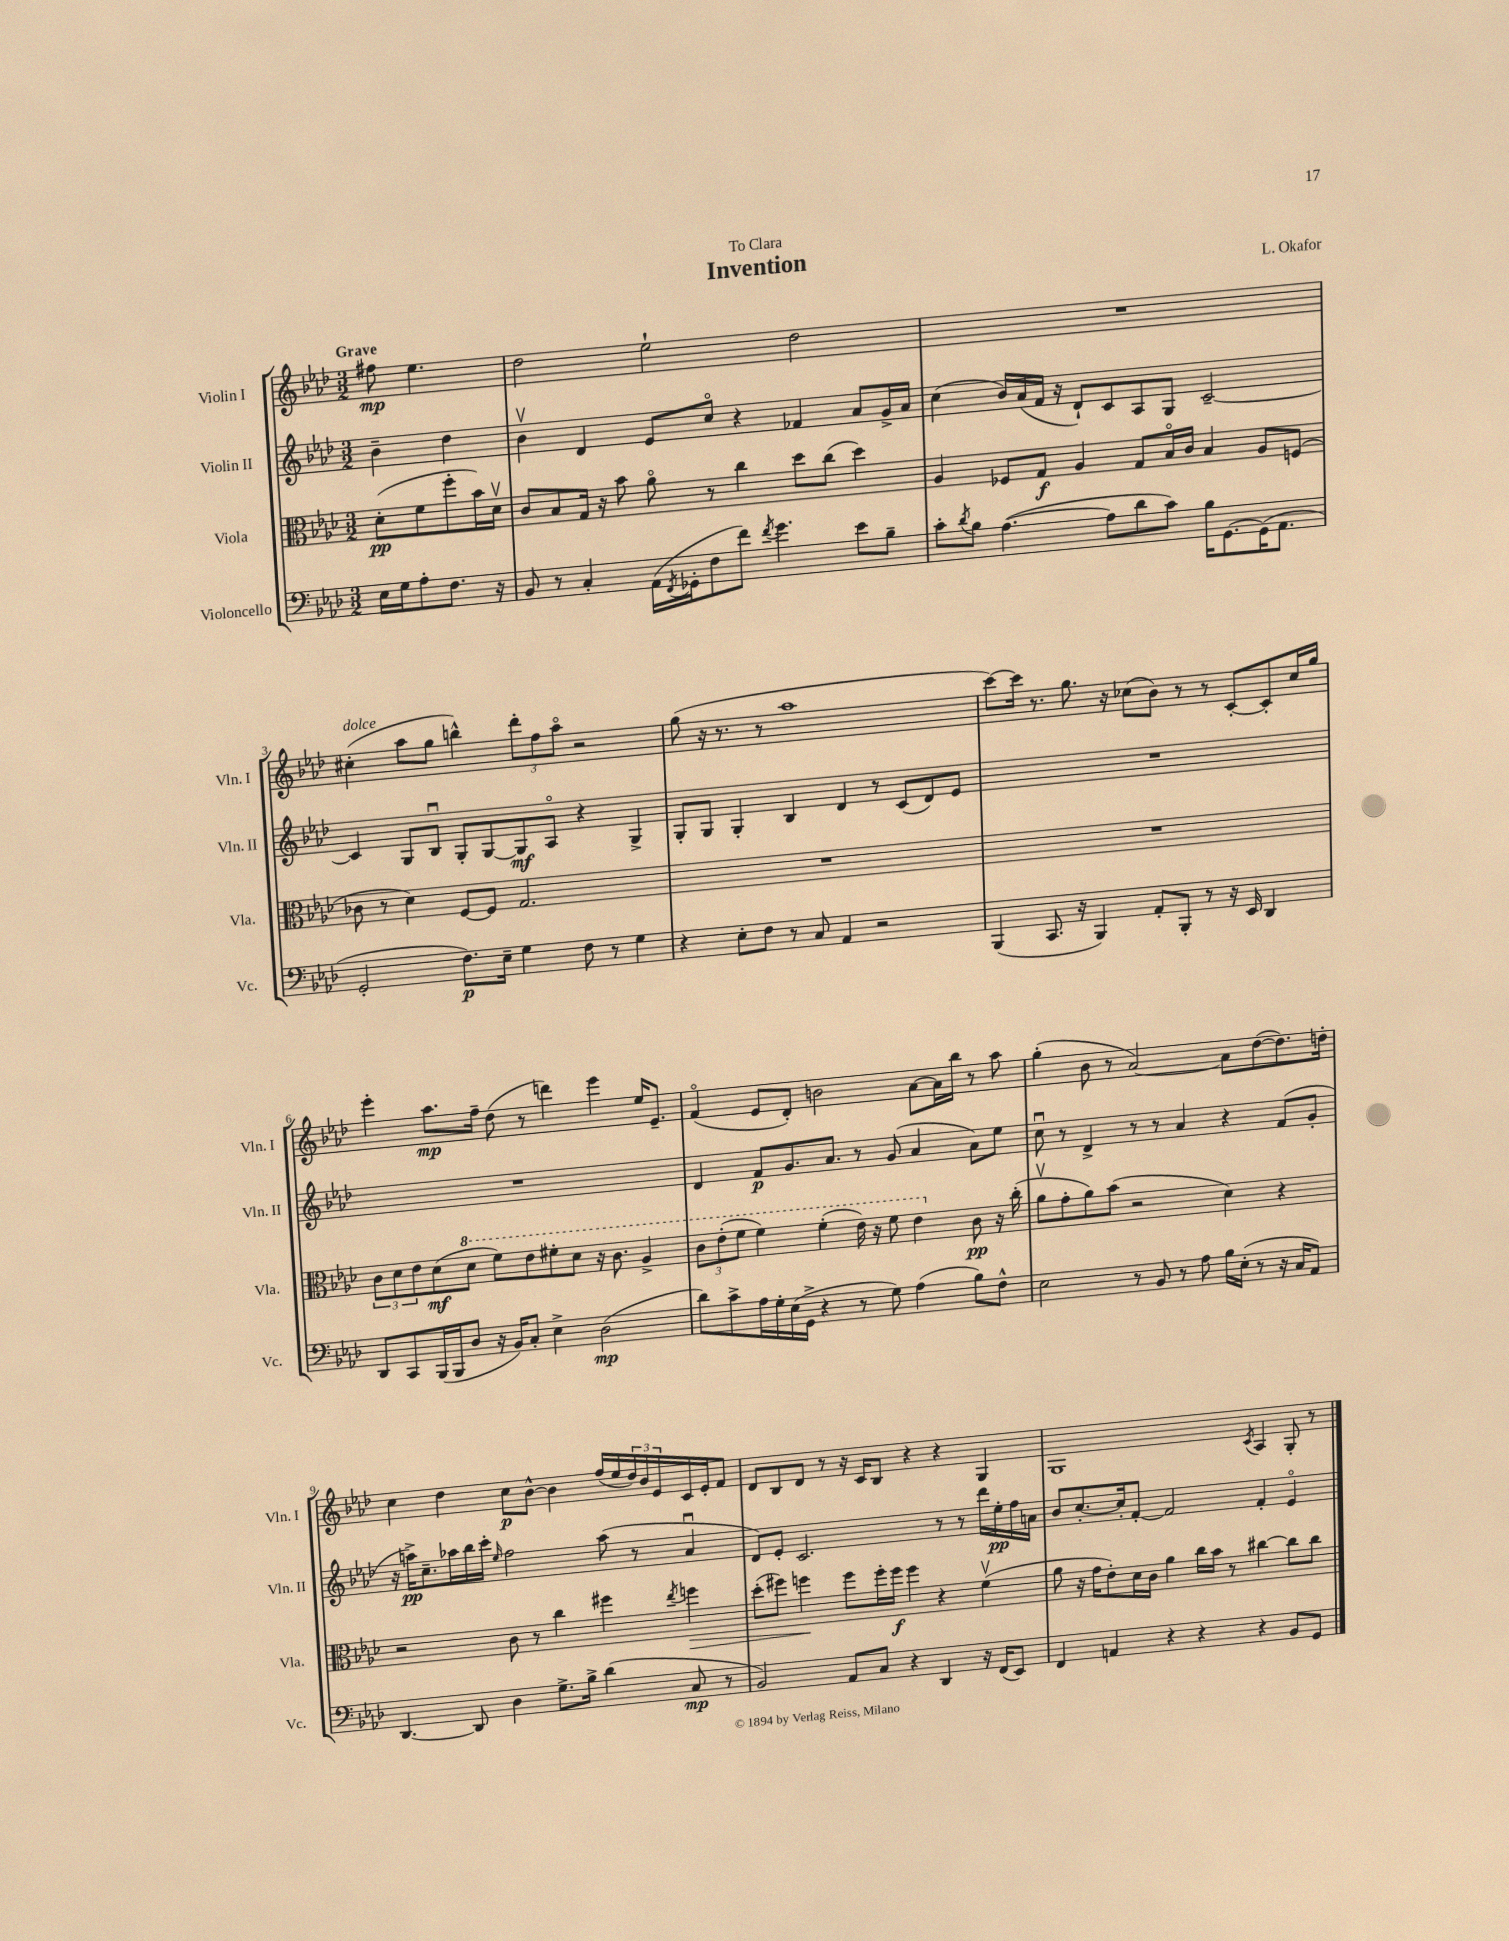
\header { title = "Invention" composer = "L. Okafor" dedication = "To Clara" }
<<
\new StaffGroup <<
\new Staff = "s0" \with { instrumentName = "Violin I" shortInstrumentName = "Vln. I" } {
    \clef treble \key aes \major \numericTimeSignature \time 3/2 \partial 2 \tempo "Grave"
    fis''8\mp ees''4. |
    des''2 ees''2-! des''2 |
    R1. |
    cis''4-.^\markup { \italic "dolce" }( aes''8 g''8 b''4-^) \tuplet 3/2 { des'''8-. f''8 aes''8\flageolet } r2 |
    g''8( r16 r8. r8 aes''1 |
    c'''8~) c'''16 r8. g''8. r16 ces''8( bes'8) r8 r8 c'8~-. c'8-. ces''16 g''16 |
    ees'''4-. aes''8.\mp f''16-- des''8( r8 d'''4) ees'''4 ees''16 ees'8.-- |
    f'4\flageolet( ees'8 des'8-.) b'2 aes'8~ aes'16 bes''16 r8 aes''8 |
    g''4-.( bes'8 r8 aes'2~) aes'8 des''8~( des''8.) d''16-. |
    c''4 des''4 c''8\p bes'8~-^ bes'4 f''16( ees''16 \tuplet 3/2 { des''16) bes'16 ees'16 } c'16 ees'16-. f'8 |
    des'8 bes8 des'8 r8 r16 c'16 bes8 r4 r4 g4 |
    g1 \acciaccatura { c'8 } aes4 g8-. r8 \bar "|." |
}
\new Staff = "s1" \with { instrumentName = "Violin II" shortInstrumentName = "Vln. II" } {
    \clef treble \key aes \major \numericTimeSignature \time 3/2 \partial 2
    bes'4-- des''4 |
    bes'4\upbow des'4 ees'8 c''8\flageolet r4 fes'4 aes'8 g'16-> aes'16 |
    c''4( bes'16) aes'16( f'16 r16 des'8-!) c'8 aes8 g8 c'2~-- |
    c'4 g8 bes8\downbow g8-. g8~ g8\mf aes8\flageolet r4 g4-> |
    g8-. g8 g4-. bes4 des'4 r8 c'8( des'8) ees'8 |
    R1. |
    R1. |
    des'4 f'8\p g'8. aes'8. r8 g'8( aes'4 aes'8) ees''8 |
    c''8\downbow r8 des'4-> r8 r8 aes'4 r4 f'8( g'8-. |
    r16 a''16->\pp) c''8.-- aes''16 bes''16 c'''16-. \grace { ees''16 } f''2 aes''8( r8 aes'4\downbow |
    des'8) ees'8-. c'2. r8 r8 des'''16 ees''16-.\pp f''16 a'16 |
    bes'8 c''8.~-. c''16-. f'8~-. f'2 f'4-. ees'4\flageolet \bar "|." |
}
\new Staff = "s2" \with { instrumentName = "Viola" shortInstrumentName = "Vla." } {
    \clef alto \key aes \major \numericTimeSignature \time 3/2 \partial 2
    des'8-.\pp( f'8 f''8-. bes'16) des'16\upbow |
    c'8 bes8 g16 r16 bes'8 aes'8\flageolet r8 c''4 des''8 c''8( des''4) |
    aes4 fes8 g8\f aes4 g8 bes16\flageolet c'16 bes4 aes8 f8( |
    ces'8 r8 des'4) f8~ f8 g2. |
    R1. |
    R1. |
    \tuplet 3/2 { c'8 des'8 ees'8 } des'8\mf( \ottava #1 des''8 f''8) ees''8 fis''8-. des''8 r16 c''8. aes'4-> |
    \tuplet 3/2 { c''8 ees''8-.( f''8 } f''4) f''4-.( ees''16) r16 f''8 ees''4 \ottava #0 c'8\pp r16 c''16-.( |
    aes'8\upbow g'8-. aes'8) bes'8( r2 des'4) r4 |
    r2 c'8 r8 c''4 fis''4 \acciaccatura { ees''8 } f''4\> |
    des''8-.( fis''8) f''4\! f''8 f''16-. f''16\f f''4 r4 f'4\upbow( |
    aes'8 r16 g'16 ees'8-.) des'16 c'16 aes'4 c''16 bes'16 r8 cis''4~ cis''8 cis''8 \bar "|." |
}
\new Staff = "s3" \with { instrumentName = "Violoncello" shortInstrumentName = "Vc." } {
    \clef bass \key aes \major \numericTimeSignature \time 3/2 \partial 2
    ees16 g16 aes8-. f8. r16 |
    bes,8 r8 c4-. aes,16( \acciaccatura { f,8 } ges,16-. f8 f'8) \acciaccatura { f'8 } g'4. ees'8 bes8-- |
    c'8-. \acciaccatura { des'8 } bes8 aes4.~( aes8 des'8 c'8) bes16 g,8.~ g,16( aes,8. |
    g,2-. f8.\p) ees16-- g4 f8 r8 g4 |
    r4 ees8-. f8 r8 c8 aes,4 r2 |
    bes,,4( c,8. r16 bes,,4) aes,8-. bes,,8-. r8 r16 ees,16 des,4 |
    des,8 c,8 bes,,16( bes,,16 des8 r16 bes,16) c8-. ees4-> des2\mp( |
    des'8) c'8-> aes16 g16-. ees16( g,16-> r4 r8 g8) aes4( bes8) f8-^ |
    ees2 r8 bes,8 r8 aes8 bes16 ees16-.( r8 r16 c16 aes,8) |
    des,4.~ des,8 des4 g8.-> bes16-> des'4( c8\mp r8 |
    bes,2) aes,8 c8 r4 des,4 r16 f,16( ees,8) |
    f,4 a,4 r4 r4 r4 bes,8 g,8 \bar "|." |
}
>>
>>
